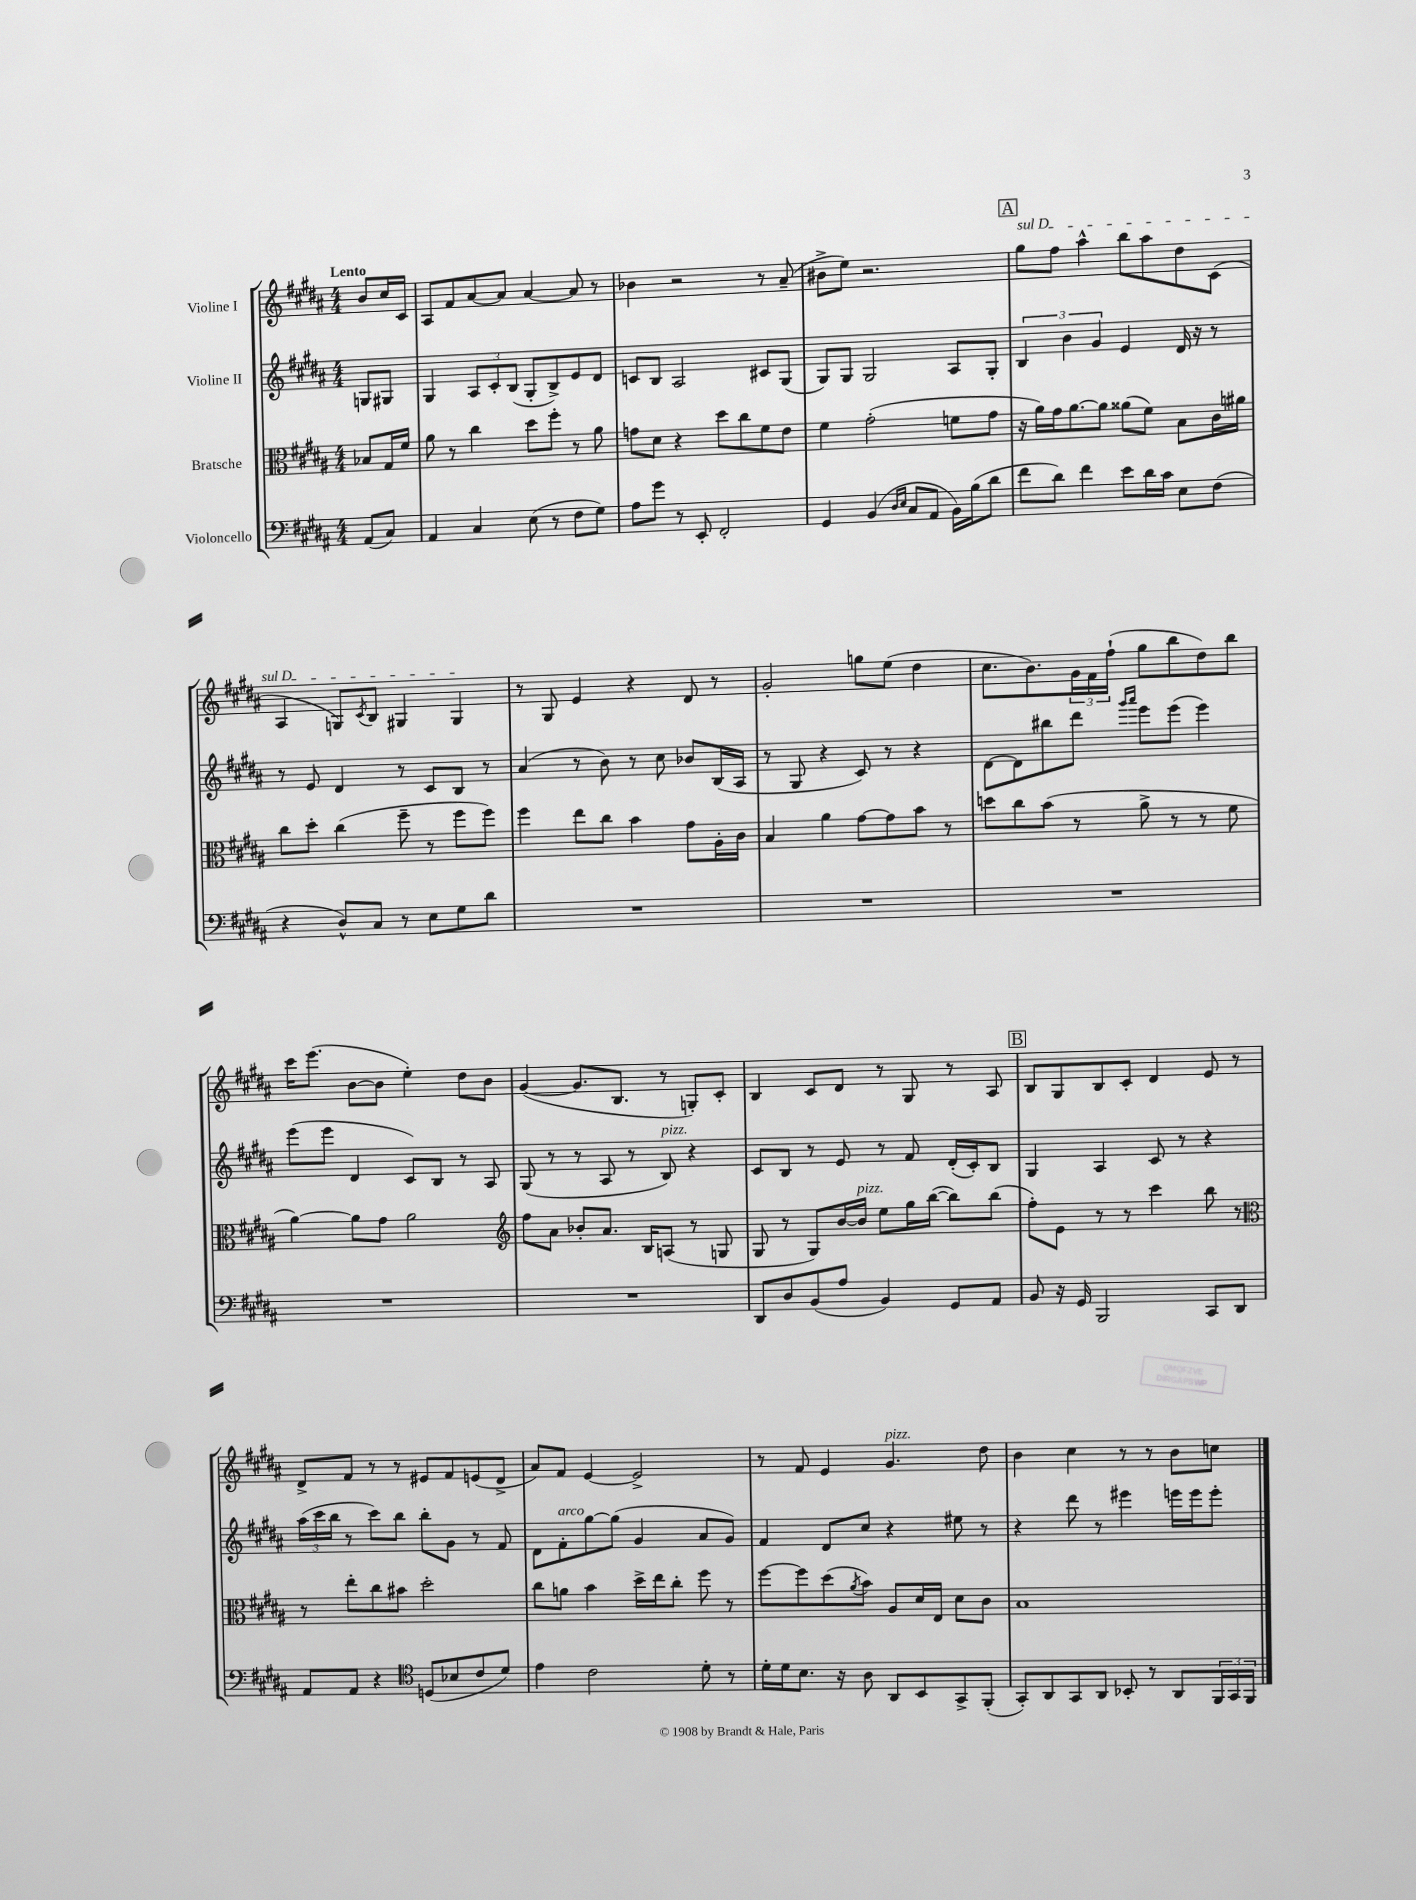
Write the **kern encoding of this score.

**kern	**kern	**kern	**kern
*staff4	*staff3	*staff2	*staff1
*clefF4	*clefC3	*clefG2	*clefG2
*k[f#c#g#d#a#]	*k[f#c#g#d#a#]	*k[f#c#g#d#a#]	*k[f#c#g#d#a#]
*M4/4	*M4/4	*M4/4	*M4/4
(8AA#	8B-	8G	8b
8C#)	16G#	8G#	16cc#
.	16f#	.	16c#
=	=	=	=
4AA#	8a#	4G#	8A#
.	8r	.	8f#
4C#	4cc#	12A#	[8a#
.	.	12c#'	.
.	.	.	8a#]
.	.	(12B	.
(8E	8dd#	8G#'	[4a#
8r	8ff#'	8B^)	.
8F#	8r	8e	8a#]
8G#)	8a#	8d#	8r
=	=	=	=
8A#	8g	8c	4b-
8g#	8d#	8B	.
8r	4r	2A#	2r
8EE'	.	.	.
2FF#'	8dd#	.	.
.	8cc#	.	.
.	8f#	8c#	8r
.	8e	(8G#	(8a#~
=	=	=	=
4GG#	4f#	8G#)	8b#^
.	.	8G#	8ee)
(4BB	(2g#'	2G#	2.r
16qqD#	.	.	.
16qqE	.	.	.
8C#	.	.	.
8AA#	.	.	.
16BB)	8f	8A#	.
(16B	.	.	.
8d#	8g#	8G#'	.
=	=	=	=
8f#	16r	6B	8gg#
.	16a#)	.	.
8d#)	16g#	.	8ff#
.	.	6b	.
.	[8.a#	.	.
4f#	.	.	4aa#^^
.	.	6g#	.
.	8a#]	.	.
8e	(8a##	4e	8bb
16d#	8f#)	.	8aa#
16c#	.	.	.
8E	8B	16d#	8dd#
.	.	16r	.
(8F#	16c#	8r	(8c#
.	16a#	.	.
=	=	=	=
4r	8cc#	8r	4A#
.	8dd#'	8e	.
8D#^^)	(4cc#	4d#	8G)
.	.	.	8qc#
8C#	.	.	8B
8r	8ff#~	8r	4G#
8E	8r	8c#	.
8G#	8ff#	8B	4G#
8d#	8ff#)	8r	.
=	=	=	=
1r	4ff#	(4a#	8r
.	.	.	8G#
.	8ee	8r	4e
.	8cc#	8b)	.
.	4b	8r	4r
.	.	8cc#	.
.	8g#	8b-	8d#
.	16A#'	(16B	8r
.	16c#	16A#	.
=	=	=	=
1r	4B	8r	2g#'
.	.	8G#	.
.	4a#	4r	.
.	[8g#	8c#)	8gg
.	8g#]	8r	(8ee
.	8b	4r	4dd#
.	8r	.	.
=	=	=	=
1r	8dd	[8d#	8.cc#
.	8cc#	8d#]	.
.	.	.	8.b)
.	(8b	8bb#	.
.	8r	8ddd#	24g#
.	.	.	24f#
.	.	.	(24ff#`
.	.	16qqggg#	.
.	.	16qqaaa#	.
.	8a#^	8eee	8gg#
.	8r	(8eee	8bb
.	8r	4eee)	8dd#)
.	8f#	.	8bb
=	=	=	=
1r	[4a#)	(8eee	16ccc#
.	.	.	(8.eee
.	.	8eee	.
.	8a#]	4d#	[8b
.	8g#	.	8b]
.	2a#	8c#)	4ee')
.	.	8B	.
.	.	8r	8dd#
.	.	8A#	8b
=	=	=	=
*	*clefG2	*	*
1r	8ff#	(8G#	([4g#
.	8a#	8r	.
.	8b-'	8r	8.g#]
.	8.a#	8A#	.
.	.	.	8.B
.	.	8r	.
.	16B	.	.
.	(8A	8B)	8r
.	8r	4r	8G')
.	8G	.	8c#'
=	=	=	=
8DD#	8G#	8c#	4B
8D#	8r	8B	.
(8BB	8G#)	8r	8c#
8A#	[16b	8e	8d#
.	16b]	.	.
4BB)	8ee	8r	8r
.	16gg#	8f#	8G#
.	([16bb	.	.
8GG#	8bb])	(16d#'	8r
.	.	16c#')	.
8AA#	(8bb	8B	8A#
=	=	=	=
8BB	8ff#')	4G#	8B
16r	8e	.	8G#
16GG#	.	.	.
2BBB	8r	4A#	8B
.	8r	.	8c#'
.	4ccc#	8c#	4d#
.	.	8r	.
8CC#	8bb	4r	8e
8DD#	8r	.	8r
=	=	=	=
*	*clefC3	*	*
8AA#	8r	(24aa#	8d#^
.	.	24ccc#	.
.	.	24bb	.
8AA#	8ee'	8r	8f#
4r	8cc#	8ccc#)	8r
.	8b#	8bb	8r
*clefC4	*	*	*
(8D	2dd#'	8bb'	8e#
8B-	.	8g#	8f#
8c#	.	8r	(8e
8d#)	.	8f#	8d#^
=	=	=	=
4e	8cc#	8d#	8a#)
.	8a	8f#'	8f#
2c#	4b	[8gg#	[4e
.	.	(8gg#]	.
.	16dd#^	4g#	2e^]
.	16ee	.	.
.	8cc#'	.	.
8d#'	8ff#	8a#	.
8r	8r	8g#)	.
=	=	=	=
16d#'	[8ff#	4f#	8r
16d#	.	.	.
8.B	8ff#]	.	8f#
.	(8dd#	8d#	4e
16r	.	.	.
.	8qa#	.	.
8A#	8b)	8cc#	.
8AA#	8A#	4r	4.g#
8BB	16d#	.	.
.	16E	.	.
8GG#^	8d#	8ee#	.
(8FF#'	8c#	8r	8dd#
=	=	=	=
8GG#')	1B	4r	4b
8AA#	.	.	.
8GG#	.	8ddd#	4cc#
8AA#	.	8r	.
8BB-'	.	4eee#	8r
8r	.	.	8r
8AA#	.	16eee	8b
.	.	16eee	.
24FF#	.	8eee'	8cc
24GG#	.	.	.
24FF#	.	.	.
==	==	==	==
*-	*-	*-	*-
